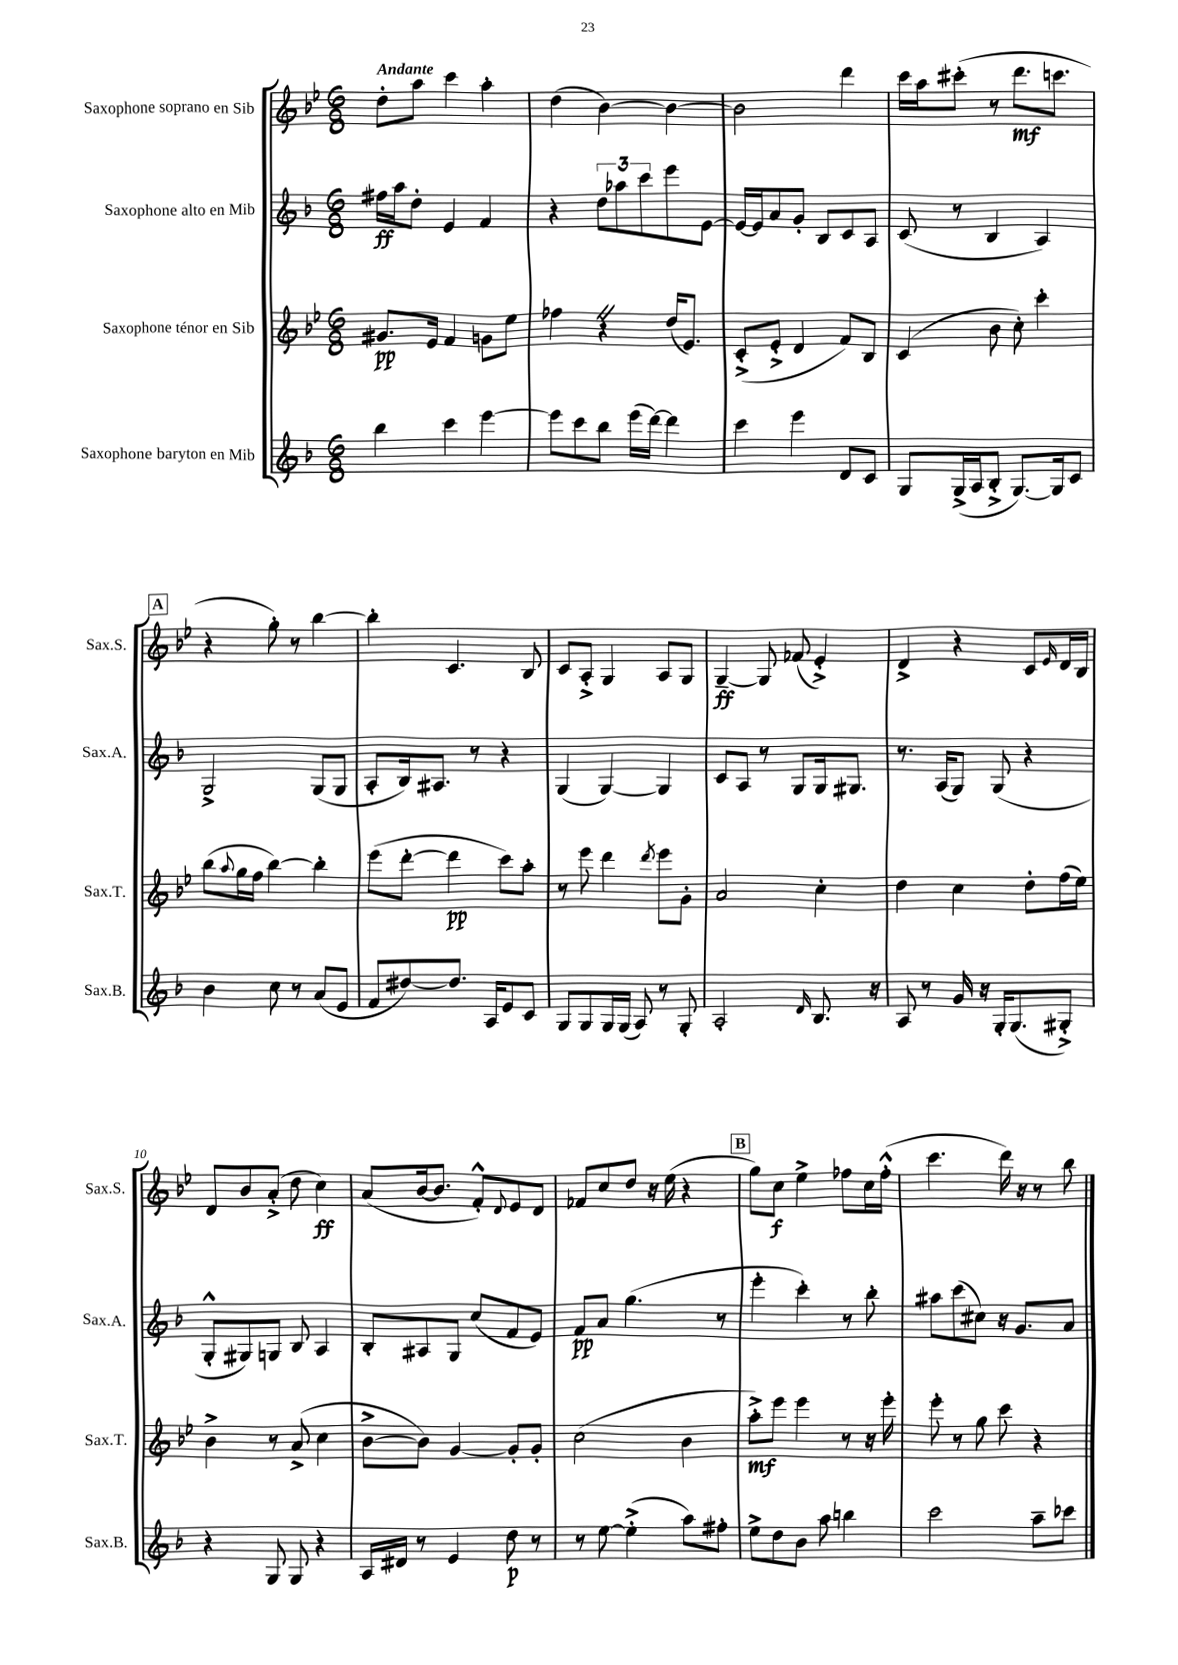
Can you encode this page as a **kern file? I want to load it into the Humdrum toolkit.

**kern	**dynam	**kern	**dynam	**kern	**dynam	**kern	**dynam
*part4	*part4	*part3	*part3	*part2	*part2	*part1	*part1
*staff4	*staff4	*staff3	*staff3	*staff2	*staff2	*staff1	*staff1
*I"Saxophone baryton en Mib	*	*I"Saxophone ténor en Sib	*	*I"Saxophone alto en Mib	*	*I"Saxophone soprano en Sib	*
*I'Sax.B.	*	*I'Sax.T.	*	*I'Sax.A.	*	*I'Sax.S.	*
*clefG2	*	*clefG2	*	*clefG2	*	*clefG2	*
*k[b-]	*	*k[b-e-]	*	*k[b-]	*	*k[b-e-]	*
*M6/8	*	*M6/8	*	*M6/8	*	*M6/8	*
=1	=1	=1	=1	=1	=1	=1	=1
!	!	!	!	!	!	!LO:TX:a:B:t=Andante	!
4bb-\	.	8.g#X/L	pp	16ff#X\LL	ff	8dd'\L	.
.	.	.	.	16aa\J	.	.	.
.	.	.	.	8dd'\J	.	8aa\J	.
.	.	16e-/Jk	.	.	.	.	.
4ccc\	.	4f/	.	4e/	.	4ccc\	.
[4eee\	.	8gn\L	.	4f/	.	4aa'\	.
.	.	8ee-\J	.	.	.	.	.
=2	=2	=2	=2	=2	=2	=2	=2
8eee\L]	.	4ff-XZ\	.	4r	.	(4dd\	.
8ccc\	.	.	.	.	.	.	.
8bb-\J	.	4r	.	12dd\L	.	[4b-\)	.
.	.	.	.	12aa-X\	.	.	.
(16eee\LL	.	.	.	.	.	.	.
.	.	.	.	12ccc\	.	.	.
[16ddd\JJ)	.	.	.	.	.	.	.
4ddd\]	.	(16dd/KL	.	8eee\	.	4b-\_	.
.	.	8.e-/J)	.	.	.	.	.
.	.	.	.	[8e\J	.	.	.
=3	=3	=3	=3	=3	=3	=3	=3
4ccc\	.	(8c'^/L	.	16e/LL_	.	2b-\]	.
.	.	.	.	16e/J]	.	.	.
.	.	8e-'^/J	.	8a/	.	.	.
4eee\	.	4d/	.	8g'/J	.	.	.
.	.	.	.	8B-/L	.	.	.
8d/L	.	8f/L)	.	8c/	.	4ddd\	.
8c/J	.	8B-/J	.	8A/J	.	.	.
=4	=4	=4	=4	=4	=4	=4	=4
8G/L	.	(4c/	.	(8c/	.	16ccc\LL	.
.	.	.	.	.	.	16aa\J	.
(16G^/L	.	.	.	8r	.	(8ccc#X'\J	.
16A/J	.	.	.	.	.	.	.
8B-'^/J	.	8b-\	.	4B-/	.	8r	.
[8.G/L)	.	8cc'\)	.	.	.	8.ddd\L	mf
.	.	4ccc'\	.	4A/)	.	.	.
16G/k]	.	.	.	.	.	8.cccn\J	.
8c/J	.	.	.	.	.	.	.
!!LO:LB:g=z
!!LO:REH:place=s1:t=A
=5	=5	=5	=5	=5	=5	=5	=5
4b-\	.	(8bb-\L	.	2G^/	.	4r	.
.	.	8qqaa/	.	.	.	.	.
.	.	16gg\L	.	.	.	.	.
.	.	16ff\JJ	.	.	.	.	.
8cc\	.	[4bb-\)	.	.	.	8gg'\)	.
8r	.	.	.	.	.	8r	.
(8a/L	.	4bb-'\]	.	(8G/L	.	[4bb-\	.
8e/J	.	.	.	8G/J	.	.	.
=6	=6	=6	=6	=6	=6	=6	=6
8f/L	.	(8eee-\L	.	8A'/L	.	4bb-'\]	.
[8dd#X/)	.	[8ddd'\J	.	16B-/k)	.	.	.
.	.	.	.	8.A#X/J	.	.	.
8.dd#/J]	.	4ddd\]	pp	.	.	4.c/	.
.	.	.	.	8r	.	.	.
16A/KL	.	.	.	.	.	.	.
8e/	.	8ccc\L)	.	4r	.	.	.
8c/J	.	8aa'\J	.	.	.	8B-/	.
=7	=7	=7	=7	=7	=7	=7	=7
8G/L	.	8r	.	(4G/	.	8c/L	.
8G/	.	8eee-\	.	.	.	8A'^/J	.
16G/L	.	4ddd\	.	[4G/)	.	4G/	.
(16G/JJ	.	.	.	.	.	.	.
8A/)	.	.	.	.	.	.	.
.	.	8qddd/	.	.	.	.	.
8r	.	8eee-\L	.	4G/]	.	8A/L	.
8G'/	.	8g'\J	.	.	.	8G/J	.
=8	=8	=8	=8	=8	=8	=8	=8
2A'/	.	2a/	.	8c/L	.	[4G~/	ff
.	.	.	.	8A/J	.	.	.
.	.	.	.	8r	.	8G/]	.
.	.	.	.	8G/L	.	(8f-X/	.
16qqd/	.	.	.	.	.	.	.
8.B-/	.	4cc'\	.	16G/k	.	4e-'^/)	.
.	.	.	.	8.G#X/J	.	.	.
16r	.	.	.	.	.	.	.
=9	=9	=9	=9	=9	=9	=9	=9
8A/	.	4dd\	.	8.r	.	4d^/	.
8r	.	.	.	.	.	.	.
.	.	.	.	(16A/KL	.	.	.
16g/	.	4cc\	.	8G/J)	.	4r	.
16r	.	.	.	.	.	.	.
16G'/KL	.	.	.	(8G/	.	.	.
(8.G/	.	.	.	.	.	.	.
.	.	8dd'\L	.	4r	.	8c/L	.
.	.	.	.	.	.	16qqe-/	.
8G#X'^/J)	.	(16ff\L	.	.	.	16d/L	.
.	.	16ee-\JJ)	.	.	.	16B-/JJ	.
!!LO:LB:g=z
=10	=10	=10	=10	=10	=10	=10	=10
4r	.	4b-^\	.	8G'^^/L	.	8d/L	.
.	.	.	.	8G#X/)	.	8b-/	.
8G/	.	8r	.	8Gn/J	.	(8a'^/J	.
8G/	.	(8a^/	.	8B-/	.	8dd\	.
4r	.	4cc\	.	4A/	.	4cc\)	ff
=11	=11	=11	=11	=11	=11	=11	=11
16A/LL	.	[8b-^\L	.	8B-'/L	.	(8a/L	.
16d#X/JJ	.	.	.	.	.	.	.
8r	.	8b-\J])	.	8A#X/	.	[16b-/k	.
.	.	.	.	.	.	8.b-/J]	.
4e/	.	[4g/	.	8G/J	.	.	.
.	.	.	.	(8cc/L	.	8f'^^/L)	.
.	.	.	.	.	.	8qqd/	.
8dd\	p	8g'/L]	.	8f/	.	8e-/	.
8r	.	8g'/J	.	8e/J)	.	8d/J	.
=12	=12	=12	=12	=12	=12	=12	=12
8r	.	(2cc\	.	8f/L	pp	8f-X/L	.
[8ee\	.	.	.	8a/J	.	8cc/	.
(4ee'^\]	.	.	.	(4.gg\	.	8dd/J	.
.	.	.	.	.	.	16r	.
.	.	.	.	.	.	(16ee-\	.
8aa\L)	.	4b-\	.	.	.	4r	.
8ff#X'\J	.	.	.	8r	.	.	.
!!LO:REH:place=s1:t=B
=13	=13	=13	=13	=13	=13	=13	=13
8ee^\L	.	8aa'^\L)	mf	4eee'\	.	8gg\L)	.
8dd\	.	8eee-\J	.	.	.	8cc\J	f
8b-\J	.	4eee-\	.	4ccc'\)	.	4ee-^\	.
8aa\	.	.	.	.	.	.	.
4bbn\	.	8r	.	8r	.	8ff-X\L	.
.	.	16r	.	8bb-'\	.	16cc\L	.
.	.	16eee-'\	.	.	.	(16ff-'^^\JJ	.
=14	=14	=14	=14	=14	=14	=14	=14
2ccc\	.	8eee-'\	.	8aa#X\L	.	4.ccc\	.
.	.	8r	.	(8ccc\	.	.	.
.	.	8gg\	.	8cc#X\J)	.	.	.
.	.	8ccc\	.	16r	.	16ddd\)	.
.	.	.	.	8.g/L	.	16r	.
8aa~\L	.	4r	.	.	.	8r	.
8ccc-X\J	.	.	.	8a/J	.	8bb-\	.
==	==	==	==	==	==	==	==
*-	*-	*-	*-	*-	*-	*-	*-
